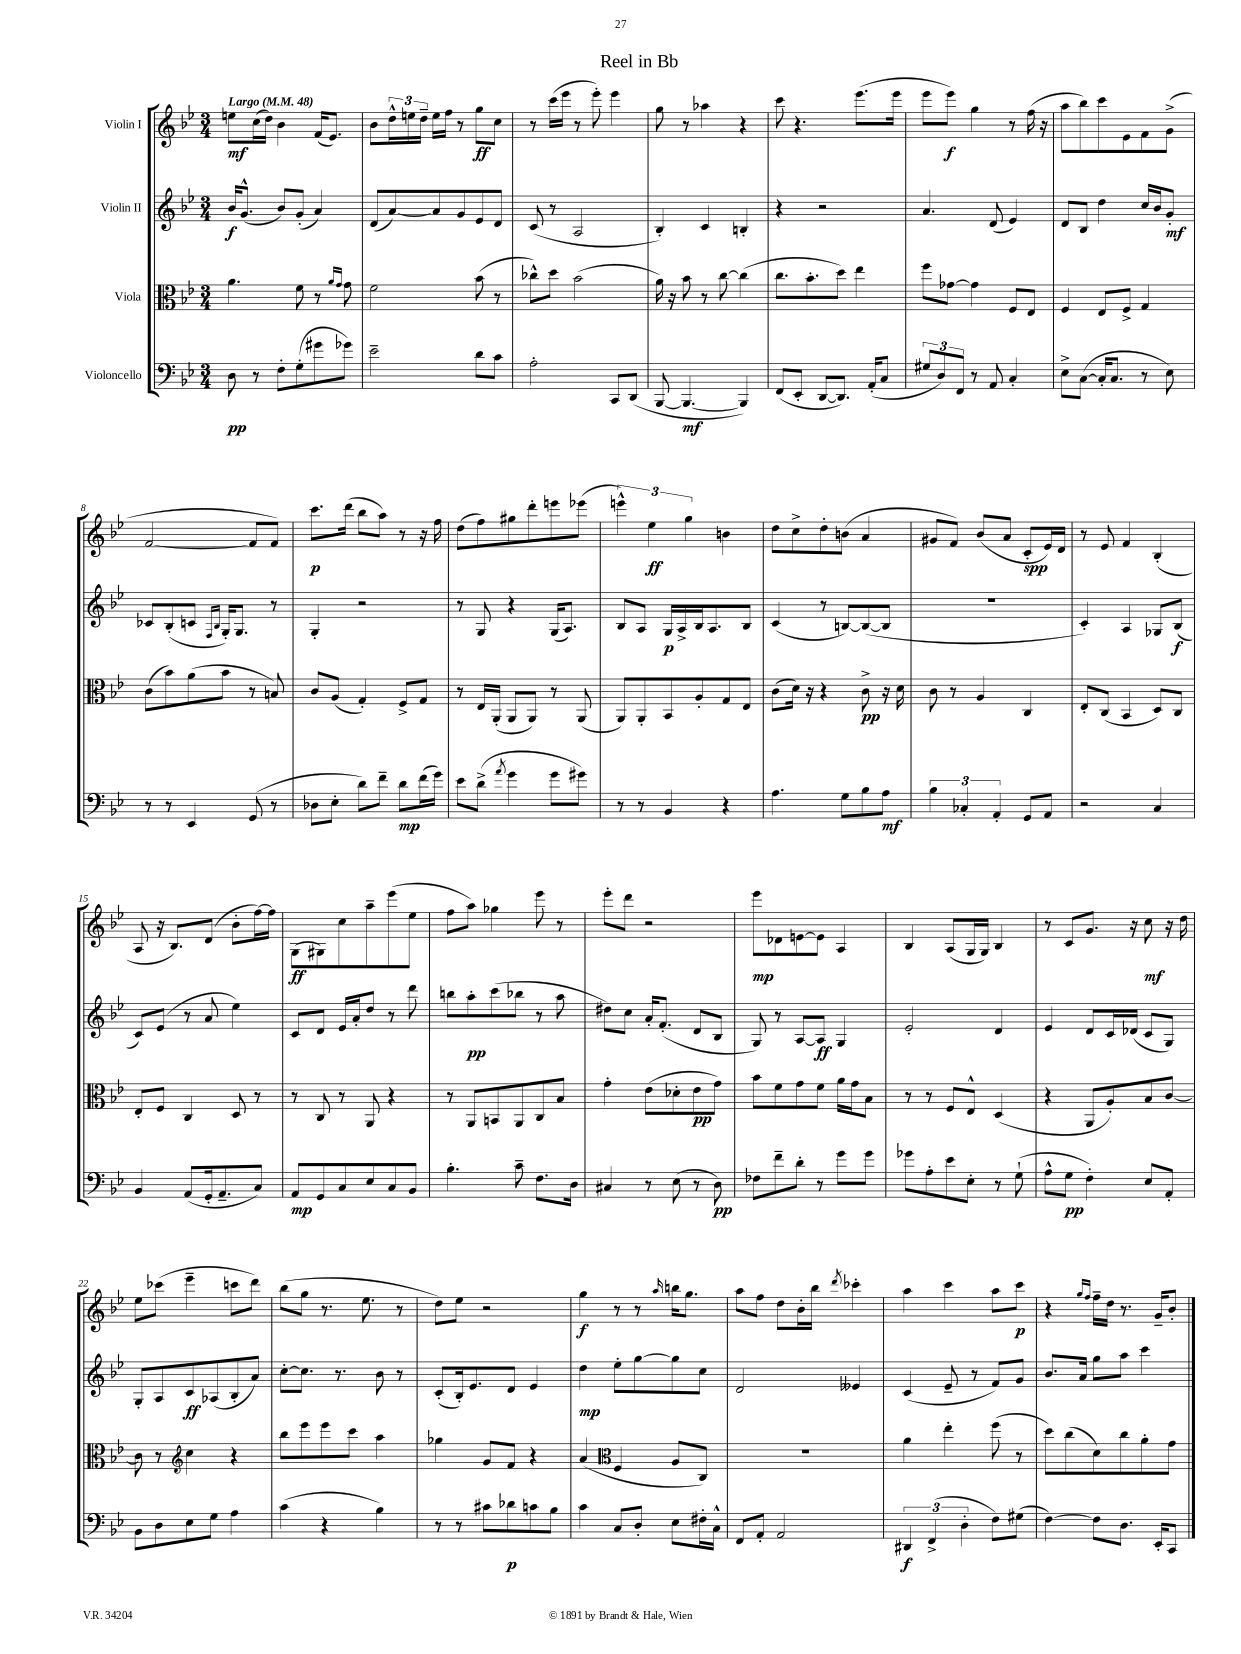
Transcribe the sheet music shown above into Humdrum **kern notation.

**kern	**dynam	**kern	**dynam	**kern	**dynam	**kern	**dynam
*part4	*part4	*part3	*part3	*part2	*part2	*part1	*part1
*staff4	*staff4	*staff3	*staff3	*staff2	*staff2	*staff1	*staff1
*I"Violoncello	*	*I"Viola	*	*I"Violin II	*	*I"Violin I	*
*clefF4	*	*clefC3	*	*clefG2	*	*clefG2	*
*k[b-e-]	*	*k[b-e-]	*	*k[b-e-]	*	*k[b-e-]	*
*M3/4	*	*M3/4	*	*M3/4	*	*M3/4	*
*MM48	*	*MM48	*	*MM48	*	*MM48	*
=1	=1	=1	=1	=1	=1	=1	=1
!	!	!	!	!	!	!LO:TX:a:B:t=Largo	!
8D\	pp	4.a\	.	16b-/KL	f	8een\L	mf
.	.	.	.	(8.g^^/J	.	.	.
8r	.	.	.	.	.	(16cc\L	.
.	.	.	.	.	.	16dd\JJ)	.
8F'\L	.	.	.	8b-/L)	.	4b-\	.
(8G'\	.	8f\	.	(8g'/J	.	.	.
8g#X\	.	8r	.	4a/)	.	(16f/KL	.
.	.	.	.	.	.	8.e-/J)	.
.	.	16qqa/LL	.	.	.	.	.
.	.	16qqg/JJ	.	.	.	.	.
8g-X\J)	.	8g\	.	.	.	.	.
=2	=2	=2	=2	=2	=2	=2	=2
2e-~\	.	2f\	.	(8d/L	.	8b-\L	.
.	.	.	.	[8a/)	.	24dd^^\L	.
.	.	.	.	.	.	24een\	.
.	.	.	.	.	.	24dd~\JJ	.
.	.	.	.	8a/]	.	16ee\LL	.
.	.	.	.	.	.	16ff\JJ	.
.	.	.	.	8g/	.	8r	.
8d\L	.	(8b-\	.	8e-/	.	8gg\L	ff
8c\J	.	8r	.	8d/J	.	8cc\J	.
=3	=3	=3	=3	=3	=3	=3	=3
2A'\	.	8cc-X^^\L)	.	(8c/	.	8r	.
.	.	8dd\J	.	8r	.	(16ccc\LL	.
.	.	.	.	.	.	16eee-\JJ	.
.	.	(2b-\	.	2A/	.	8r	.
.	.	.	.	.	.	8eee-'\)	.
8CC/L	.	.	.	.	.	4eee-\	.
(8DD/J	.	.	.	.	.	.	.
=4	=4	=4	=4	=4	=4	=4	=4
[8BBB-/	.	16a\)	.	4B-'/)	.	8gg\	.
.	.	16r	.	.	.	.	.
4.BBB-/_	mf	8b-\	.	.	.	8r	.
.	.	8r	.	4c/	.	4aa-X\	.
.	.	[8cc\	.	.	.	.	.
4BBB-/])	.	(4cc\]	.	4Bn'/	.	4r	.
=5	=5	=5	=5	=5	=5	=5	=5
(8FF/L	.	8.cc\L	.	4r	.	8ccc\	.
8EE-'/J	.	.	.	.	.	4.r	.
.	.	8.b-'\	.	.	.	.	.
[8DD/L	.	.	.	2r	.	.	.
8.DD/J])	.	8dd\J)	.	.	.	.	.
.	.	4ee-\	.	.	.	(8.eee-\L	.
(16AA'/KL	.	.	.	.	.	.	.
8C/J	.	.	.	.	.	.	.
.	.	.	.	.	.	16eee-\Jk	.
=6	=6	=6	=6	=6	=6	=6	=6
12G#X/L	.	8ff\L	.	4.a/	.	8eee-\L	.
12D/)	.	.	.	.	.	.	.
.	.	[8g-X\J	.	.	.	8eee-\J)	f
12FF/J	.	.	.	.	.	.	.
8r	.	4g-\]	.	.	.	4gg\	.
8AA/	.	.	.	(8d/	.	.	.
4C'/	.	8F/L	.	4e-/)	.	8r	.
.	.	8E-/J	.	.	.	(16ff\	.
.	.	.	.	.	.	16r	.
=7	=7	=7	=7	=7	=7	=7	=7
8E-^\L	.	4F/	.	8d/L	.	8aa\L	.
([8C\J	.	.	.	8B-/J	.	8bb-\)	.
16C'/KL]	.	8E-/L	.	4dd\	.	8ccc\	.
8.C/J	.	.	.	.	.	.	.
.	.	8F^/J	.	.	.	8e-\	.
8r	.	4G/	.	16cc/LL	.	8f\	.
.	.	.	.	16b-/J	.	.	.
8E-\)	.	.	.	8g'/J	mf	(8g^\J	.
!!LO:LB:g=z
=8	=8	=8	=8	=8	=8	=8	=8
8r	.	(8c\L	.	8c-X/L	.	[2f/	.
8r	.	8b-\)	.	(8B-'/	.	.	.
4EE-/	.	(8a\	.	8cn/J	.	.	.
.	.	.	.	16qqF/LL	.	.	.
.	.	.	.	16qqB-/JJ	.	.	.
.	.	8b-\J	.	16G'/KL)	.	.	.
.	.	.	.	8.G/J	.	.	.
(8GG/	.	8r	.	.	.	8f/L]	.
8r	.	8Bn/)	.	8r	.	8f/J)	.
=9	=9	=9	=9	=9	=9	=9	=9
8D-X\L	.	8c/L	.	4G'/	.	8.ccc\L	p
8E-'\J	.	(8A/J	.	.	.	.	.
.	.	.	.	.	.	(16ddd\Jk	.
8d\L)	.	4G'/)	.	2r	.	8bb-\L	.
8f~\J	.	.	.	.	.	8aa\J)	.
8d\L	mp	8F^/L	.	.	.	8r	.
(16f\L	.	8G/J	.	.	.	16r	.
16g\JJ)	.	.	.	.	.	16ff\	.
=10	=10	=10	=10	=10	=10	=10	=10
8e-\L	.	8r	.	8r	.	(8dd\L	.
(8d^\J	.	16E-/LL	.	8G/	.	8ff\)	.
.	.	(16AA'/JJ	.	.	.	.	.
8qa/	.	.	.	.	.	.	.
4g\	.	8AA/L	.	4r	.	8gg#X\	.
.	.	8AA/J)	.	.	.	8ddd'\	.
8g\L	.	8r	.	(16G/KL	.	8eeen\	.
.	.	.	.	8.A/J)	.	.	.
8g#X\J)	.	(8AA/	.	.	.	(8eee-X\J	.
=11	=11	=11	=11	=11	=11	=11	=11
8r	.	8AA/L)	.	8B-/L	.	6eeen^^\)	.
8r	.	8AA'/	.	8A/J	.	.	.
.	.	.	.	.	.	6ee-\	ff
4BB-/	.	8BB-/	.	16G/LL	p	.	.
.	.	.	.	16A^/	.	.	.
.	.	.	.	.	.	6gg\	.
.	.	8A'/	.	16B-/J	.	.	.
.	.	.	.	8.A/	.	.	.
4r	.	8G/	.	.	.	4bn\	.
.	.	8E-/J	.	8B-/J	.	.	.
=12	=12	=12	=12	=12	=12	=12	=12
4.A\	.	(8c\L	.	(4c/	.	8dd\L	.
.	.	16d\Jk)	.	.	.	8cc^\	.
.	.	16r	.	.	.	.	.
.	.	4r	.	8r	.	8dd'\	.
8G\L	.	.	.	[8Bn/L)	.	(8bn\J	.
8B-\	.	8c^\	pp	(8B/_	.	4a/	.
8A\J	mf	16r	.	8B/J]	.	.	.
.	.	16d\	.	.	.	.	.
=13	=13	=13	=13	=13	=13	=13	=13
6B-\	.	8c\	.	2.r	.	8g#X/L	.
.	.	8r	.	.	.	8f/J)	.
6C-X'/	.	.	.	.	.	.	.
.	.	4A/	.	.	.	(8b-/L	.
6AA'/	.	.	.	.	.	.	.
.	.	.	.	.	.	8a/J	.
8GG/L	.	4C/	.	.	.	8c'/L	spp
8AA/J	.	.	.	.	.	16e-/L)	.
.	.	.	.	.	.	16d/JJ	.
=14	=14	=14	=14	=14	=14	=14	=14
2r	.	8E-'/L	.	4c'/)	.	8r	.
.	.	(8C/J	.	.	.	8e-/	.
.	.	4BB-/	.	4A/	.	4f/	.
4C/	.	8D/L)	.	8G-X/L	.	(4B-'/	.
.	.	8C/J	.	(8B-/J	f	.	.
!!LO:LB:g=z
=15	=15	=15	=15	=15	=15	=15	=15
4BB-/	.	8E-'/L	.	8c/L)	.	8A/	.
.	.	8F/J	.	(8e-/J	.	16r	.
.	.	.	.	.	.	8.B-/L)	.
(8AA/L	.	4C/	.	8r	.	.	.
16GG'/k	.	.	.	8a/	.	(8d/J	.
8.AA~/	.	.	.	.	.	.	.
.	.	8D/	.	4ee-\)	.	8b-'\L	.
8C/J)	.	8r	.	.	.	[16ff\L)	.
.	.	.	.	.	.	16ff\JJ]	.
=16	=16	=16	=16	=16	=16	=16	=16
8AA/L	mp	8r	.	8c/L	.	(8G\L	ff
8GG/	.	8C/	.	8d/J	.	8G#X\)	.
8C/	.	8r	.	16e-/LL	.	8cc\	.
.	.	.	.	16a'/J	.	.	.
8E-/	.	8AA/	.	8dd/J	.	8aa~\	.
8C/	.	4r	.	8r	.	(8eee-\	.
8BB-/J	.	.	.	8ddd\	.	8ee-\J	.
=17	=17	=17	=17	=17	=17	=17	=17
4.B-'\	.	8r	.	8bbn\L	.	8ff\L	.
.	.	8AA/L	.	8aa'\	pp	8aa\J)	.
.	.	8BBn/	.	(8ccc\	.	4gg-X\	.
8c~\	.	8AA/	.	8bb-X\J	.	.	.
8.F\L	.	8C/	.	8r	.	8eee-\	.
.	.	8B-/J	.	8aa\	.	8r	.
16D\Jk	.	.	.	.	.	.	.
=18	=18	=18	=18	=18	=18	=18	=18
4C#X/	.	4g'\	.	8dd#X\L)	.	8eee-'\L	.
.	.	.	.	8cc\J	.	8ddd\J	.
8r	.	(8e-\L	.	16a'/KL	.	2r	.
.	.	.	.	(8.f'/J	.	.	.
(8E-\	.	8d-X'\	.	.	.	.	.
8r	.	8e-\	pp	8d/L	.	.	.
8D\)	pp	8g\J)	.	8B-/J	.	.	.
=19	=19	=19	=19	=19	=19	=19	=19
8F-X\L	.	8b-\L	.	8G/)	.	8eee-\L	mp
8f~\	.	8f\	.	8r	.	8d-X\	.
8d'\J	.	8g\	.	[8A/L	.	[8en\	.
8r	.	8f\J	.	8A/J]	ff	8e\J]	.
8g\L	.	16a\LL	.	4G/	.	4A/	.
.	.	16g\J	.	.	.	.	.
8g\J	.	8B-\J	.	.	.	.	.
=20	=20	=20	=20	=20	=20	=20	=20
8g-X\L	.	8r	.	2e-'/	.	4B-/	.
8A'\	.	8r	.	.	.	.	.
8e-\	.	8F/L	.	.	.	(8A/L	.
8E-'\J	.	8E-^^/J	.	.	.	16G/L	.
.	.	.	.	.	.	16G/JJ)	.
8r	.	(4D/	.	4d/	.	4B-/	.
(8G`\	.	.	.	.	.	.	.
=21	=21	=21	=21	=21	=21	=21	=21
8A^^\L	.	4r	.	4e-/	.	8r	.
8G\J	pp	.	.	.	.	8c/L	.
4F'\)	.	8AA/L	.	8d/L	.	8.g/J	.
.	.	8A'/)	.	16c/L	.	.	.
.	.	.	.	(16d-X/JJ	.	16r	.
8E-/L	.	8B-/	.	8c/L	.	8cc\	mf
8AA'/J	.	[8c/J	.	8G/J)	.	16r	.
.	.	.	.	.	.	16dd\	.
!!LO:LB:g=z
=22	=22	=22	=22	=22	=22	=22	=22
8BB-\L	.	8c\]	.	8G'/L	.	8ee-\L	.
8D\	.	8r	.	8A/	.	(8ccc-X\J	.
*	*	*clefG2	*	*	*	*	*
8E-\	.	4cc\	.	8c/	ff	4eee-~\	.
8G\J	.	.	.	(8A-X/	.	.	.
4A\	.	4r	.	8B-'/	.	8cccn\L	.
.	.	.	.	8a/J)	.	8ddd\J)	.
=23	=23	=23	=23	=23	=23	=23	=23
(4c\	.	8bb-\L	.	[8cc'\L	.	(8bb-\L	.
.	.	8eee-\	.	8.cc\J]	.	8gg\J	.
4r	.	8eee-\	.	.	.	8.r	.
.	.	.	.	8.r	.	.	.
.	.	8ccc\J	.	.	.	.	.
.	.	.	.	.	.	8.ee-\	.
4B-\)	.	4aa\	.	8b-\	.	.	.
.	.	.	.	8r	.	8r	.
=24	=24	=24	=24	=24	=24	=24	=24
8r	.	4gg-X\	.	(8c'/L	.	8dd\L)	.
8r	.	.	.	16B-'/k)	.	8ee-\J	.
.	.	.	.	8.e-/	.	.	.
8c#X\L	.	8g/L	.	.	.	2r	.
8d-X\	p	8f/J	.	8d/J	.	.	.
8cn\	.	4r	.	4e-/	.	.	.
8B-\J	.	.	.	.	.	.	.
=25	=25	=25	=25	=25	=25	=25	=25
4c\	.	(4a/	.	4dd\	mp	4gg\	f
*	*	*clefC3	*	*	*	*	*
8C/L	.	4F/	.	8ee-'\L	.	8r	.
8D'/J	.	.	.	[8gg\	.	8r	.
.	.	.	.	.	.	16qqaa/	.
8E-\L	.	8A/L	.	8gg\]	.	16bbn\KL	.
.	.	.	.	.	.	8.gg\J	.
16F#X'\L	.	8C/J)	.	8cc\J	.	.	.
16C^^\JJ	.	.	.	.	.	.	.
=26	=26	=26	=26	=26	=26	=26	=26
8FF/L	.	2.r	.	2d/	.	8aa\L	.
8AA'/J	.	.	.	.	.	8ff\J	.
2AA/	.	.	.	.	.	8dd\L	.
.	.	.	.	.	.	16b-'\L	.
.	.	.	.	.	.	16bb-\JJ	.
.	.	.	.	.	.	8qddd/	.
.	.	.	.	4e--X/	.	4ccc-X'\	.
=27	=27	=27	=27	=27	=27	=27	=27
6DD#X/	f	4a\	.	(4c/	.	4aa\	.
(6FF^/	.	.	.	.	.	.	.
.	.	4ee-'\	.	8e-~/	.	4ccc\	.
6D'\	.	.	.	.	.	.	.
.	.	.	.	8r	.	.	.
8F\L)	.	(8ff\	.	8f/L)	.	8aa\L	.
(8G#X\J	.	8r	.	8g/J	.	8ccc\J	p
=28	=28	=28	=28	=28	=28	=28	=28
[4F\)	.	8dd\L)	.	8.b-/L	.	4r	.
.	.	(8cc\	.	.	.	.	.
.	.	.	.	16a/Jk	.	.	.
.	.	.	.	.	.	16qqgg/LL	.
.	.	.	.	.	.	16qqff/JJ	.
8F\L]	.	8d\)	.	8gg\L	.	16ff~\LL	.
.	.	.	.	.	.	16dd\JJ	.
8.D\J	.	8cc\	.	8aa\J	.	8.r	.
.	.	8a'\	.	4ccc\	.	.	.
16EE-'/KL	.	.	.	.	.	16g~/KL	.
8CC/J	.	8g\J	.	.	.	8b-'/J	.
==	==	==	==	==	==	==	==
*-	*-	*-	*-	*-	*-	*-	*-
